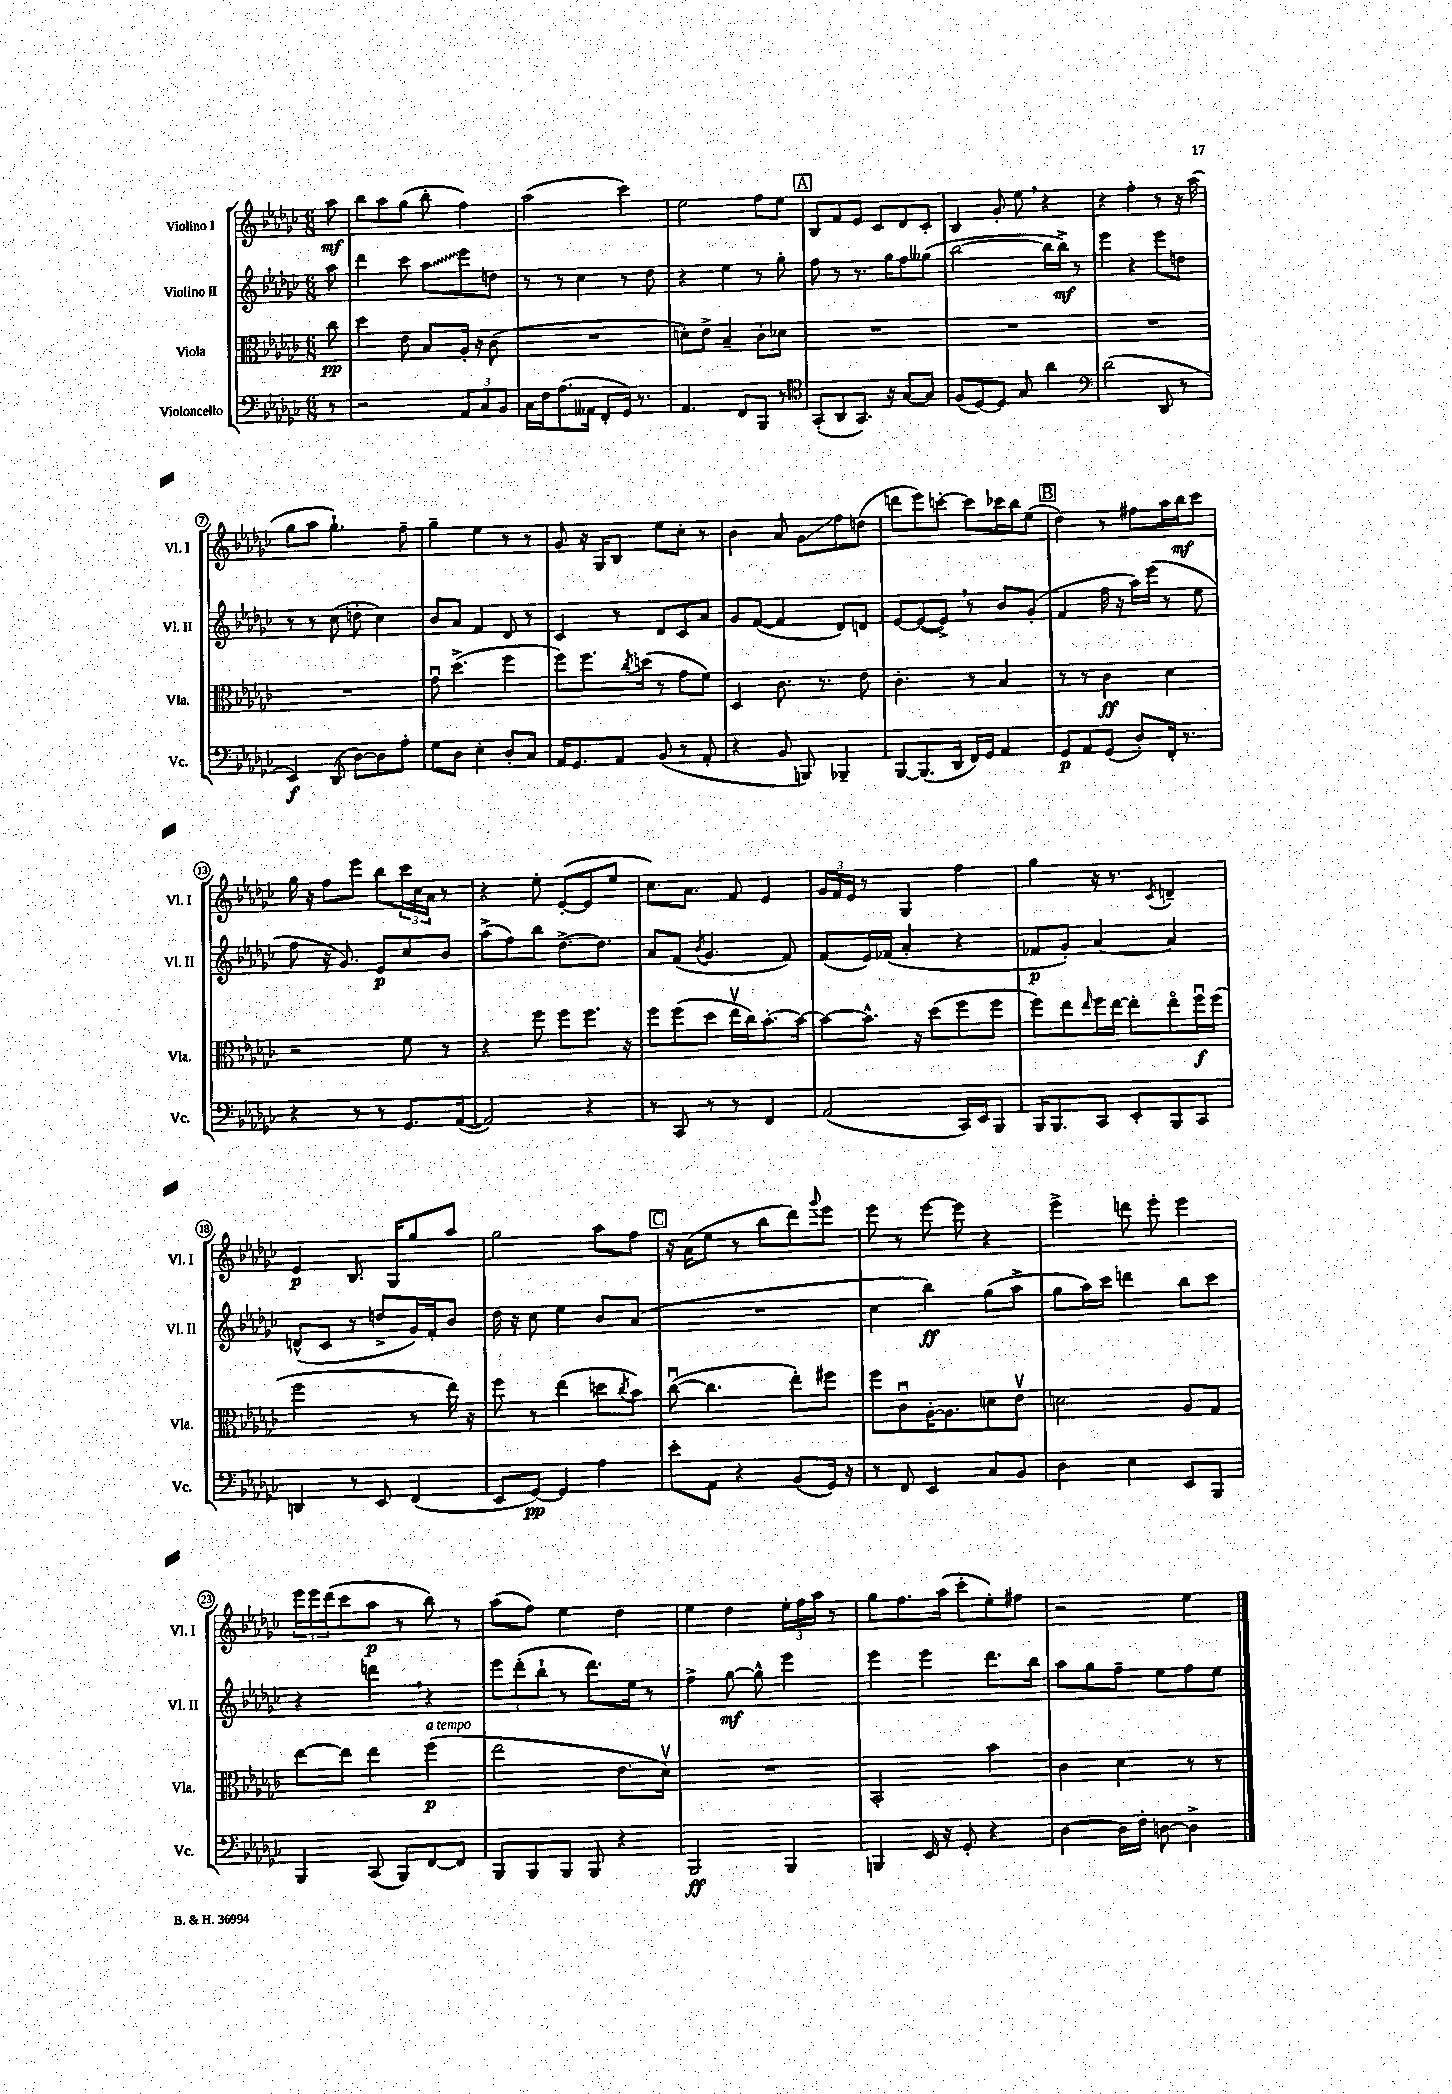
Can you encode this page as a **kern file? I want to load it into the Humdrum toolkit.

**kern	**kern	**kern	**kern
*staff4	*staff3	*staff2	*staff1
*clefF4	*clefC3	*clefG2	*clefG2
*k[b-e-a-d-g-c-]	*k[b-e-a-d-g-c-]	*k[b-e-a-d-g-c-]	*k[b-e-a-d-g-c-]
*M6/8	*M6/8	*M6/8	*M6/8
8r	8cc-	8aa-	8aa-
=	=	=	=
2r	4dd-	4ddd-	8bb-
.	.	.	8aa-
.	8e-	8ccc-	(8gg-
.	8B-	8aa-	8bb-'
12AA-	16A-'	8eee-	4ff)
.	16r	.	.
12C-	.	.	.
.	(8c-	8dd	.
12BB-	.	.	.
=	=	=	=
16C-	2.r	8r	(2aa-
16F	.	.	.
(8.A-	.	8r	.
.	.	4cc-	.
16AA--	.	.	.
8FF'	.	.	.
16GG-)	.	8r	4ccc-)
8.r	.	.	.
.	.	8dd-	.
=	=	=	=
4.AA-	8d')	4r	2ee-
.	8e-^	.	.
.	4B-~	4ee-	.
8FF	.	.	.
8BBB-	8c-'	8r	8ff
8r	8d-	8gg-'	8ee-
=	=	=	=
*clefC4	*	*	*
(8GG-'	2.r	8ff	8B-
8AA-	.	8r	8f
8.GG-)	.	8.r	8e-
.	.	.	8c-
16r	.	16gg-	.
[8G-	.	8ff	8d-
8G-]	.	(8gg--	8c-'
=	=	=	=
(8F	2.r	[2bb-	4B-
[8D-)	.	.	.
8D-]	.	.	8g-'
8G-	.	.	8ee-
4a-	.	16bb-]	4r
.	.	16bb-^)	.
.	.	8r	.
=	=	=	=
*clefF4	*	*	*
(2d-	2.r	4eee-	4r
.	.	4r	4ff'
8DD-	.	8eee-	8r
8r	.	8dd	16r
.	.	.	(16aa-
=	=	=	=
4EE-)	2.r	8r	8gg-
.	.	8r	8aa-
(8DD-	.	(8cc-	4.gg-`)
[8D-)	.	8dd'	.
8D-]	.	4cc-)	.
8A-'	.	.	8ff~
=	=	=	=
8G-	8g-u	8b-	4gg-~
8D-	(4.dd-^	8a-	.
4E-'	.	4f	4ee-
8D-'	4ff	8d-	8r
8C-	.	8r	8r
=	=	=	=
16AA-	8ff)	4c-	8g-
8.GG-	.	.	.
.	8.ff	.	16r
.	.	.	16G-
8AA-	.	8r	8B-
.	8qcc-	.	.
.	(16dd	.	.
(8BB-	8r	8d-	8ee-
8r	8g-	8c-	8cc-'
8AA-'	8f)	8a-	8r
=	=	=	=
4r	4D-	8g-	4b-
.	.	([8f	.
8BB-	8.c-	4f]	8a-
8BBB)	.	.	8g-
.	8.r	.	.
4BBB-~	.	8d-)	8ff
.	8e-	8d	(8dd
=	=	=	=
[8BBB-	4.c-'	[8e-	8ddd
(8.BBB-]	.	(8e-_	8eee-)
.	.	8e-^])	[8ccc'
16DD-	.	.	.
16FF)	8r	8r	8ccc]
16GG-	.	.	.
4AA-	4B-	8b-	16ccc-
.	.	.	16bb-
.	.	(8g-'	(8ee-
=	=	=	=
8GG-	8r	4f	4dd-)
8AA-	8r	.	.
(8GG-	4c-	16ff	8r
.	.	16r	.
8D-')	.	16aa-)	8ff#
.	.	(16eee-	.
16FF'	4d-	8r	16aa-
8.r	.	.	16bb-
.	.	8ee-	8ccc-
=	=	=	=
4r	2r	8ff	16gg-
.	.	.	16r
.	.	16r	8ff
.	.	8.g-)	.
8r	.	.	8eee-
8r	.	8e-	8bb-
8.GG-	8f	8cc-	24ccc-
.	.	.	24cc-
.	.	.	24a-
.	8r	8b-	8r
([16AA-	.	.	.
=	=	=	=
2AA-])	4r	(8aa-^	4r
.	.	8ff)	.
.	8ff	8bb-	8ee-'
.	8ff	[8.dd-^	([8e-'
4r	8.ff	.	8e-]
.	.	8.dd-]	.
.	.	.	8ee-
.	16r	.	.
=	=	=	=
8r	8ff	8a-	8.cc-)
8CC-	(8ff	(8f	.
.	.	.	8.a-
.	.	8qb-	.
8r	8dd-	4.g-	.
8r	16ee-v	.	8f
.	16cc-)	.	.
4FF	[8.b-'	.	4e-
.	.	8f)	.
.	16b-_	.	.
=	=	=	=
(2AA-	8b-_	(8f	24g-
.	.	.	24f
.	.	.	24e-
.	8.b-^^]	16e-)	8r
.	.	(16f-	.
.	.	4a-'	4G-
.	16r	.	.
.	(8dd-	.	.
16CC-)	8ff	4r	4ff
16EE-	.	.	.
8BBB-	8ff	.	.
=	=	=	=
16BBB-	8ff)	8f-	4gg-
8.BBB-	.	.	.
.	8ee-	8g-')	.
.	16qqee-	.	.
8CC-	16ff	[4a-	16r
.	[16ee-	.	8.r
8EE-'	8ee-']	.	.
.	.	.	8qc-
8BBB-	8ee-o	4a-]	4d~
8CC-	16ffu	.	.
.	(16ff	.	.
=	=	=	=
4DD	2ff	(8d^^	4e-
.	.	8c-	.
8r	.	8r	8.B-
8EE-	.	8dd^	.
.	.	.	16G-
(4FF	8r	16g-)	8gg-
.	.	16f'	.
.	16ee-)	8b-	8aa-
.	16r	.	.
=	=	=	=
8EE-	8ff	16dd-	2gg-
.	.	16r	.
[8GG-)	8r	8cc-	.
4GG-]	(4ee-	4ee-	.
4A-	8dd	8b-	8aa-
.	8qcc-	.	.
.	8b-)	(8a-	8ff
=	=	=	=
8e-'	([8cc-u	2.r	16r
.	.	.	(16a-
8AA-	4.cc-]	.	8ee-
4r	.	.	8r
.	.	.	8bb-
(8BB-	8ee-')	.	8ddd-)
.	.	.	8qqggg-
16GG-)	8ff#	.	8eee-
16r	.	.	.
=	=	=	=
8r	8ff	4cc-	8eee-
8FF	8c-u	.	8r
4EE-	[16A-'	4bb-)	[8eee-
.	8.A-]	.	.
.	.	.	8eee-]
8C-	8d	(8gg-	4r
8BB-	8e-v	8aa-^	.
=	=	=	=
4D-	2d	8gg-	4eee-^
.	.	16aa-)	.
.	.	16ccc-	.
4E-	.	4ddd	8ddd
.	.	.	8eee-'
8EE-	8A-	8bb-	4eee-
8BBB-	8G-	8ccc-	.
=	=	=	=
4BBB-	[8ee-	4r	24eee-
.	.	.	24eee-
.	.	.	(24ddd-
.	8ee-]	.	8ccc-
(8CC-	4ee-	4ddd	8aa-
8BBB-)	.	.	8r
[8FF	(4ff	4r	8bb-)
8FF]	.	.	8r
=	=	=	=
8BBB-	2ee-	12eee-	(8aa-
.	.	(12ddd-'	.
8BBB-	.	.	8ff)
.	.	12bb-`	.
8BBB-	.	8r	4ee-
8BBB-	.	8.ddd-)	.
4r	8.e-	.	4dd-
.	.	16ee-	.
.	.	8r	.
.	16d-v)	.	.
=	=	=	=
2BBB-	2.r	4ff^	4ee-
.	.	[8gg-	4dd-
.	.	8gg-^^]	.
4BBB-	.	4eee-	24ee-'
.	.	.	24ff
.	.	.	24aa-
.	.	.	8r
=	=	=	=
4BBB	2BB-'	4eee-	8gg-
.	.	.	8.ff
16EE-	.	4eee-	.
16r	.	.	(16aa-
8GG-'	.	.	8ccc-'
4r	4b-	8.ddd-	8ee-')
.	.	.	8ff#
.	.	16bb-	.
=	=	=	=
[4D-	4c-	8aa-	2r
.	.	8gg-	.
16D-]	4d-	8ff~	.
16F'	.	.	.
[8D	.	8ee-	.
4D^]	8r	8ff	4ee-
.	8r	8ee-	.
==	==	==	==
*-	*-	*-	*-
